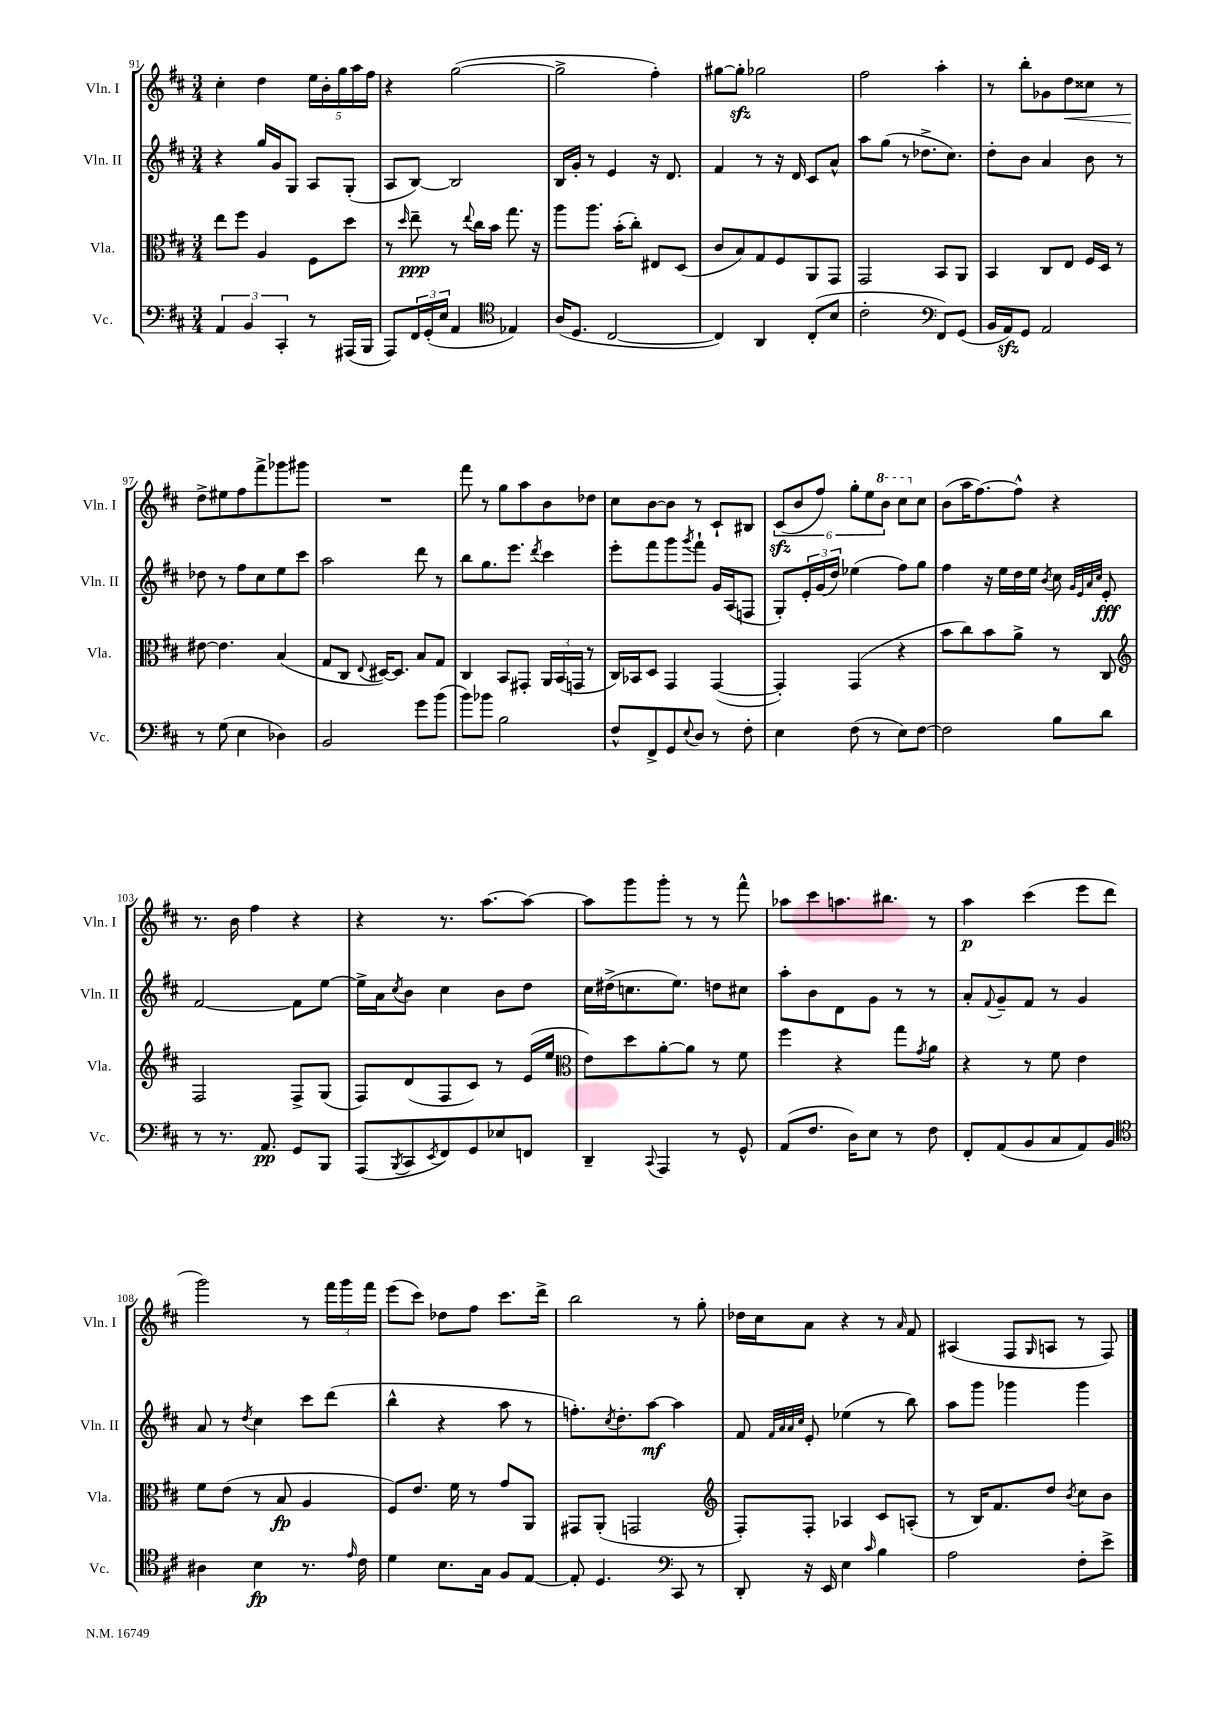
<<
\new StaffGroup <<
\new Staff = "s0" \with { instrumentName = "Vln. I" shortInstrumentName = "Vln. I" } {
    \clef treble \key d \major \numericTimeSignature \time 3/4
    cis''4-. d''4 \tuplet 5/4 { e''16 b'16-. g''16 a''16 fis''16 } |
    r4 g''2~( |
    g''2-> fis''4-.) |
    gis''8~ gis''8-.\sfz ges''2 |
    fis''2 a''4-. |
    r8 b''8-. ges'8 d''8\< cisis''8 r8 |
    d''8->\! eis''8 fis''8 fis'''8-> ges'''8 gis'''8 |
    R2. |
    fis'''8 r8 g''8 a''8 b'8 des''8 |
    cis''8 b'8~ b'8 r8 cis'8-! bis8 |
    \tuplet 6/4 { cis'8\sfz( b'8 fis''8) g''8-. e''8 \ottava #1 b''8 } cis'''8 \ottava #0 cis''8 |
    b'8( a''16 fis''8.~) fis''8-^ r4 |
    r8. b'16 fis''4 r4 |
    r4 r8. a''8.~ a''8~ |
    a''8 g'''8 g'''8-. r8 r8 fis'''8-^ |
    aes''8 cis'''8 a''8. bis''8. r8 |
    a''4\p cis'''4( e'''8 d'''8 |
    g'''2) r8 \tuplet 3/2 { fis'''16 g'''16 fis'''16 } |
    e'''8( cis'''8) des''8 fis''8 cis'''8. d'''16-> |
    b''2 r8 g''8-. |
    des''16 cis''16 a'8 r4 r8 \grace { a'16 } fis'8 |
    ais4( fis8 \grace { g16 } a8 r8 fis8) \bar "|." |
}
\new Staff = "s1" \with { instrumentName = "Vln. II" shortInstrumentName = "Vln. II" } {
    \clef treble \key d \major \numericTimeSignature \time 3/4
    r4 g''16 g'16 g8 a8 g8-.( |
    a8 b8~) b2 |
    b16 g'16-. r8 e'4 r16 d'8. |
    fis'4 r8 r16 d'16 cis'8 a'8-^ |
    a''8 g''8( r8 des''8.-> cis''8.) |
    d''8-. b'8 a'4 b'8 r8 |
    des''8 r8 fis''8 cis''8 e''8 cis'''8 |
    a''2 d'''8 r8 |
    b''8 g''8. e'''8. \acciaccatura { d'''8 } cis'''4 |
    e'''8-. fis'''8 g'''8 \acciaccatura { g'''8 } fis'''8-! g'16 a16( f8 |
    g8-.) \tuplet 3/2 { e'16-. g'16( d''16) } ees''4( fis''8) g''8 |
    fis''4 r16 e''16 d''16 e''16 \acciaccatura { b'8 } cis''8 \grace { g'32 e'32 a'32 cis''32 } e'8-.\fff |
    fis'2~ fis'8 e''8~ |
    e''16-> a'16 \acciaccatura { cis''8 } b'8 cis''4 b'8 d''8 |
    cis''16 dis''16->( c''8. e''8.) d''8 cis''8 |
    a''8-. b'8 d'8 g'8 r8 r8 |
    a'8-. \appoggiatura { fis'8 } g'8-- fis'8 r8 g'4 |
    a'8 r8 \acciaccatura { d''8 } cis''4 cis'''8 d'''8( |
    b''4-^ r4 a''8 r8 |
    f''8.-.) \acciaccatura { cis''8 } d''8.-. a''8~\mf a''4 |
    fis'8 \grace { fis'32 a'32 a'32 cis''32 } e'8-. ees''4( r8 b''8) |
    a''8 g'''8 ges'''4 ges'''4 \bar "|." |
}
\new Staff = "s2" \with { instrumentName = "Vla." shortInstrumentName = "Vla." } {
    \clef alto \key d \major \numericTimeSignature \time 3/4
    e''8 fis''8 a4 fis8 d''8 |
    r8 \grace { d''16 } e''8--\ppp r8 \appoggiatura { e''8 } cis''16 b'16 g''8. r16 |
    a''8 a''8. b'16-.( cis''8-.) eis8 d8( |
    cis'8 b8) g8 fis8 a,8 g,8 |
    g,2 b,8 a,8 |
    b,4 cis8 e8 fis16 d16 r8 |
    eis'8~ eis'4. b4( |
    g8 cis8 \appoggiatura { e8 } dis16~) dis8. b8 g8 |
    cis4 b,8 gis,8-. \tuplet 3/2 { a,16 b,16( g,16 } r8 |
    cis16) bes,16 d8 g,4 g,4~( |
    g,4-.) g,4( r4 |
    b'8 cis''8) b'8 a'8-> r8 cis8 |
    \clef treble fis2 fis8-> g8( |
    fis8) d'8( fis8 cis'8) r8 e'16( e''16 |
    \clef alto e'8) d''8 a'8~-. a'8 r8 fis'8 |
    fis''4 r4 g''8 \acciaccatura { g'8 } a'8 |
    r4 r8 fis'8 e'4 |
    fis'8 e'8( r8 b8\fp a4 |
    fis8) e'8. fis'16 r8 g'8 a,8 |
    gis,8 a,8-.( g,2 |
    \clef treble fis8-.) fis8-. aes4 cis'8 a8-.( |
    r8 b16) fis'8. d''8 \acciaccatura { b'8 } cis''8 b'8 \bar "|." |
}
\new Staff = "s3" \with { instrumentName = "Vc." shortInstrumentName = "Vc." } {
    \clef bass \key d \major \numericTimeSignature \time 3/4
    \tuplet 3/2 { a,4 b,4 cis,4-. } r8 ais,,16( b,,16 |
    a,,8) \tuplet 3/2 { fis,16 g,16-.( e16 } a,4 \clef tenor ees4) |
    a16( d8. cis2~ |
    cis4) a,4 cis8-.( b8 |
    cis'2-. \clef bass fis,8) g,8( |
    b,16 a,16\sfz) g,8 a,2 |
    r8 g8( e4 des4) |
    b,2 g'8 b'8( |
    b'8) bes'8 b2 |
    fis8-^ fis,8-> g,8 \appoggiatura { e8 } d8 r8 fis8-. |
    e4 fis8( r8 e8) fis8~ |
    fis2 b8 d'8 |
    r8 r8. a,8.\pp g,8 b,,8 |
    a,,8( \acciaccatura { b,,8 } cis,8 \acciaccatura { e,8 } fis,8) g,8 ees8 f,8 |
    d,4-- \appoggiatura { cis,8 } a,,4 r8 g,8-^ |
    a,8( fis8. d16) e8 r8 fis8 |
    fis,8-. a,8( b,8 cis8 a,8) b,8 |
    \clef tenor ais4 b4\fp r8. \grace { e'16 } cis'16 |
    d'4 b8. g16 fis8 e8~ |
    e8-. d4. \clef bass cis,8 r8 |
    d,8-. r16 e,16 e4 \grace { cis'16 } b4 |
    a2 fis8-. e'8-> \bar "|." |
}
>>
>>
\layout { \context { \Score currentBarNumber = #91 } }
